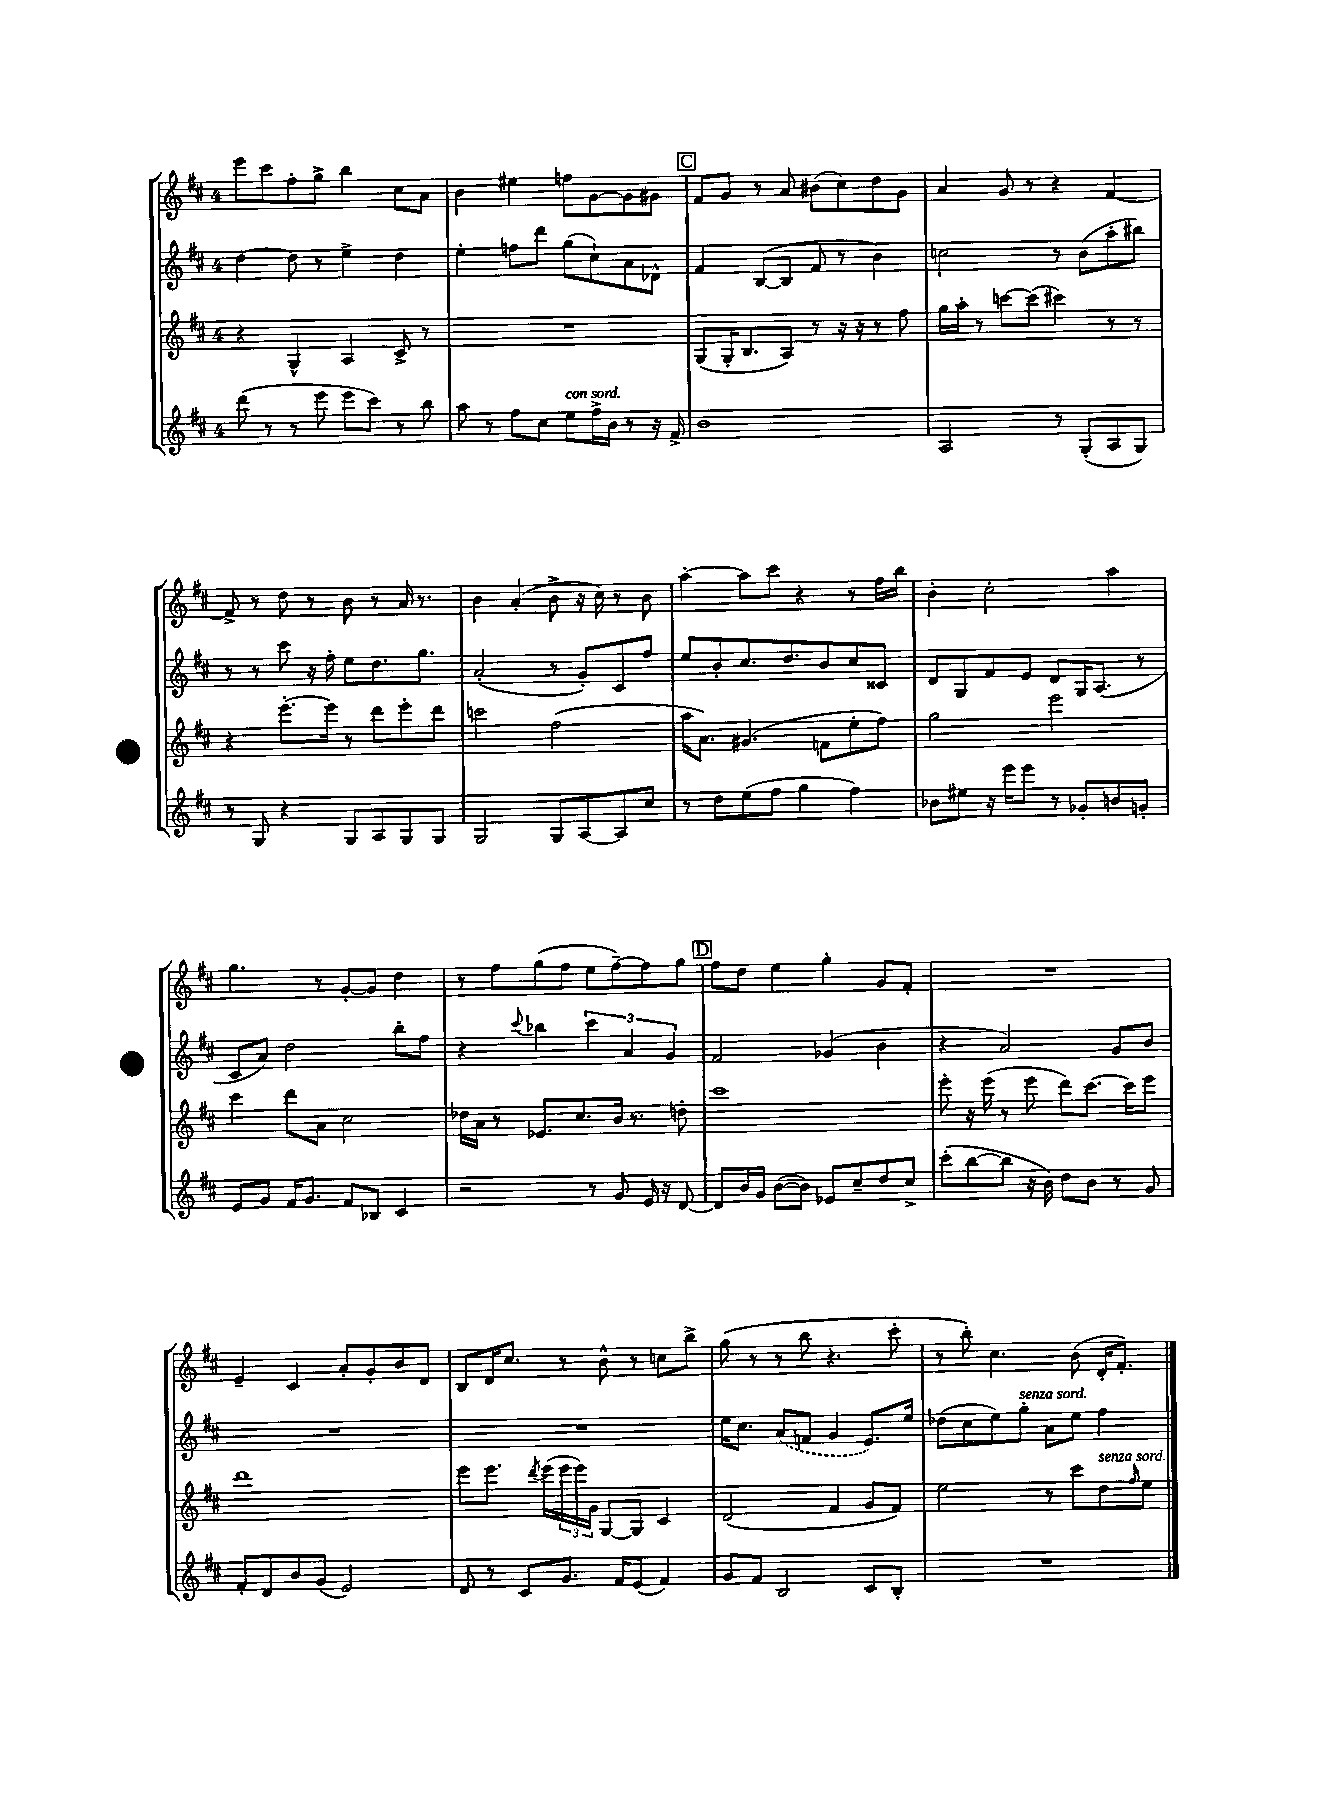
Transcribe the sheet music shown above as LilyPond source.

<<
\new StaffGroup <<
\new Staff = "s0" {
    \clef treble \key d \major \once \override Staff.TimeSignature.style = #'single-digit \time 4/4
    e'''8 cis'''8 fis''8-. g''8-> b''4 cis''8 a'8 |
    b'4 eis''4 f''8 g'8~ g'8 gis'8 |
    \mark \markup { \box "C" } fis'8 g'8 r8 a'8 bis'8( cis''8) d''8 g'8 |
    a'4 g'8 r8 r4 fis'4~ |
    fis'8-> r8 d''8 r8 b'8 r8 a'16 r8. |
    b'4 a'4-.( b'8-> r16 cis''16) r8 b'8 |
    a''4~-. a''8 cis'''8 r4 r8 fis''16 b''16 |
    b'4-. cis''2-. a''4 |
    g''4. r8 g'8~-. g'8 d''4 |
    r8 fis''8 g''8( fis''8 e''8 fis''8~--) fis''8 g''8 |
    \mark \markup { \box "D" } fis''8 d''8 e''4 g''4-. g'8 fis'8-. |
    R1 |
    e'4-- cis'4 a'8-. g'8-. b'8 d'8 |
    b8 d'16 cis''8. r8 b'8-^ r8 c''8 b''8-> |
    g''8( r8 r8 b''8 r4. cis'''8-. |
    r8 b''8-.) cis''4. b'8( d'16-. fis'8.-.) \bar "|." |
}
\new Staff = "s1" {
    \clef treble \key d \major \once \override Staff.TimeSignature.style = #'single-digit \time 4/4
    d''4~ d''8 r8 e''4-> d''4 |
    e''4-. f''8 d'''8 g''8( cis''8-!) a'8 des'8-^ |
    \mark \markup { \box "C" } fis'4 b8~( b8 fis'8 r8 b'4) |
    c''2 r8 b'8( a''8-. bis''8) |
    r8 r8 cis'''8 r16 fis''16-. e''8 d''8. g''8. |
    a'2-.( r8 g'8-.) cis'8 fis''8 |
    e''8 b'8-. cis''8. d''8. b'8 cis''8 cisis'8 |
    d'8 g8 fis'8 e'8 d'8 g16 a8.( r8 |
    cis'8 a'8) d''2 b''8-. fis''8 |
    r4 \appoggiatura { cis'''8 } bes''4 \tuplet 3/2 { cis'''4 a'4 g'4 } |
    \mark \markup { \box "D" } fis'2 ges'4( b'4 |
    r4 a'2) g'8 b'8 |
    R1 |
    R1 |
    e''16 cis''8. \once \slurDashed a'8( f'8 g'4 e'8.) e''16 |
    des''8( cis''8 e''8) g''8-.^\markup { \italic "senza sord." } a'8 e''8 fis''4 \bar "|." |
}
\new Staff = "s2" {
    \clef treble \key d \major \once \override Staff.TimeSignature.style = #'single-digit \time 4/4
    r4 g4-^ a4 cis'8-> r8 |
    R1 |
    \mark \markup { \box "C" } g8( g16-. b8. a8) r8 r16 r16 r8 fis''8 |
    g''16 a''16-. r8 c'''8~ c'''8( cis'''4) r8 r8 |
    r4 e'''8.~-. e'''16 r8 d'''8 e'''8-. d'''8 |
    c'''2 fis''2( |
    a''16 a'8.) gis'4.( f'8 e''8-. fis''8) |
    g''2 e'''2 |
    cis'''4 d'''8 a'8 cis''2 |
    des''16 a'16 r8 ees'8. cis''8. b'16 r8. d''8-. |
    \mark \markup { \box "D" } cis'''1 |
    e'''8-. r16 e'''16( r8 e'''8 d'''8) cis'''8.~ cis'''16 e'''8 |
    d'''1 |
    e'''8 e'''8. \acciaccatura { d'''8 } e'''16( \tuplet 3/2 { e'''16 e'''16) g'16 } g8~ g8 cis'4 |
    d'2( fis'4 g'8 fis'8) |
    e''2 r8 cis'''8 d''8^\markup { \italic "senza sord." } \grace { fis''16 } e''8 \bar "|." |
}
\new Staff = "s3" {
    \clef treble \key d \major \once \override Staff.TimeSignature.style = #'single-digit \time 4/4
    d'''8( r8 r8 e'''8 e'''8 cis'''8) r8 b''8 |
    a''8 r8 fis''8 cis''8 e''8^\markup { \italic "con sord." } fis''16-> b'16 r8 r16 fis'16-> |
    \mark \markup { \box "C" } b'1 |
    a2 r8 g8-.( a8 g8) |
    r8 g8 r4 g8 a8 g8 g8 |
    g2 g8 a8~ a8 cis''8 |
    r8 d''8 e''8( fis''8 g''4 fis''4) |
    bes'8 eis''8 r16 e'''16 e'''8 r8 ges'8-. b'8 g'8-. |
    e'8 g'8 fis'16 g'8. fis'8 bes8 cis'4 |
    r2 r8 g'8 e'16 r16 d'8~ |
    \mark \markup { \box "D" } d'8 b'16 g'16 b'8~( b'8) ees'8 cis''8-- d''8 cis''8-> |
    cis'''8-.( b''8~ b''8 r16 b'16) d''8 b'8 r8 g'8 |
    fis'8-. d'8 b'8 g'8( e'2) |
    d'8 r8 cis'8 g'8. fis'16 e'8( fis'4) |
    g'8 fis'8 b2 cis'8 b8-. |
    R1 \bar "|." |
}
>>
>>
\layout { \context { \Score \remove "Bar_number_engraver" } }
